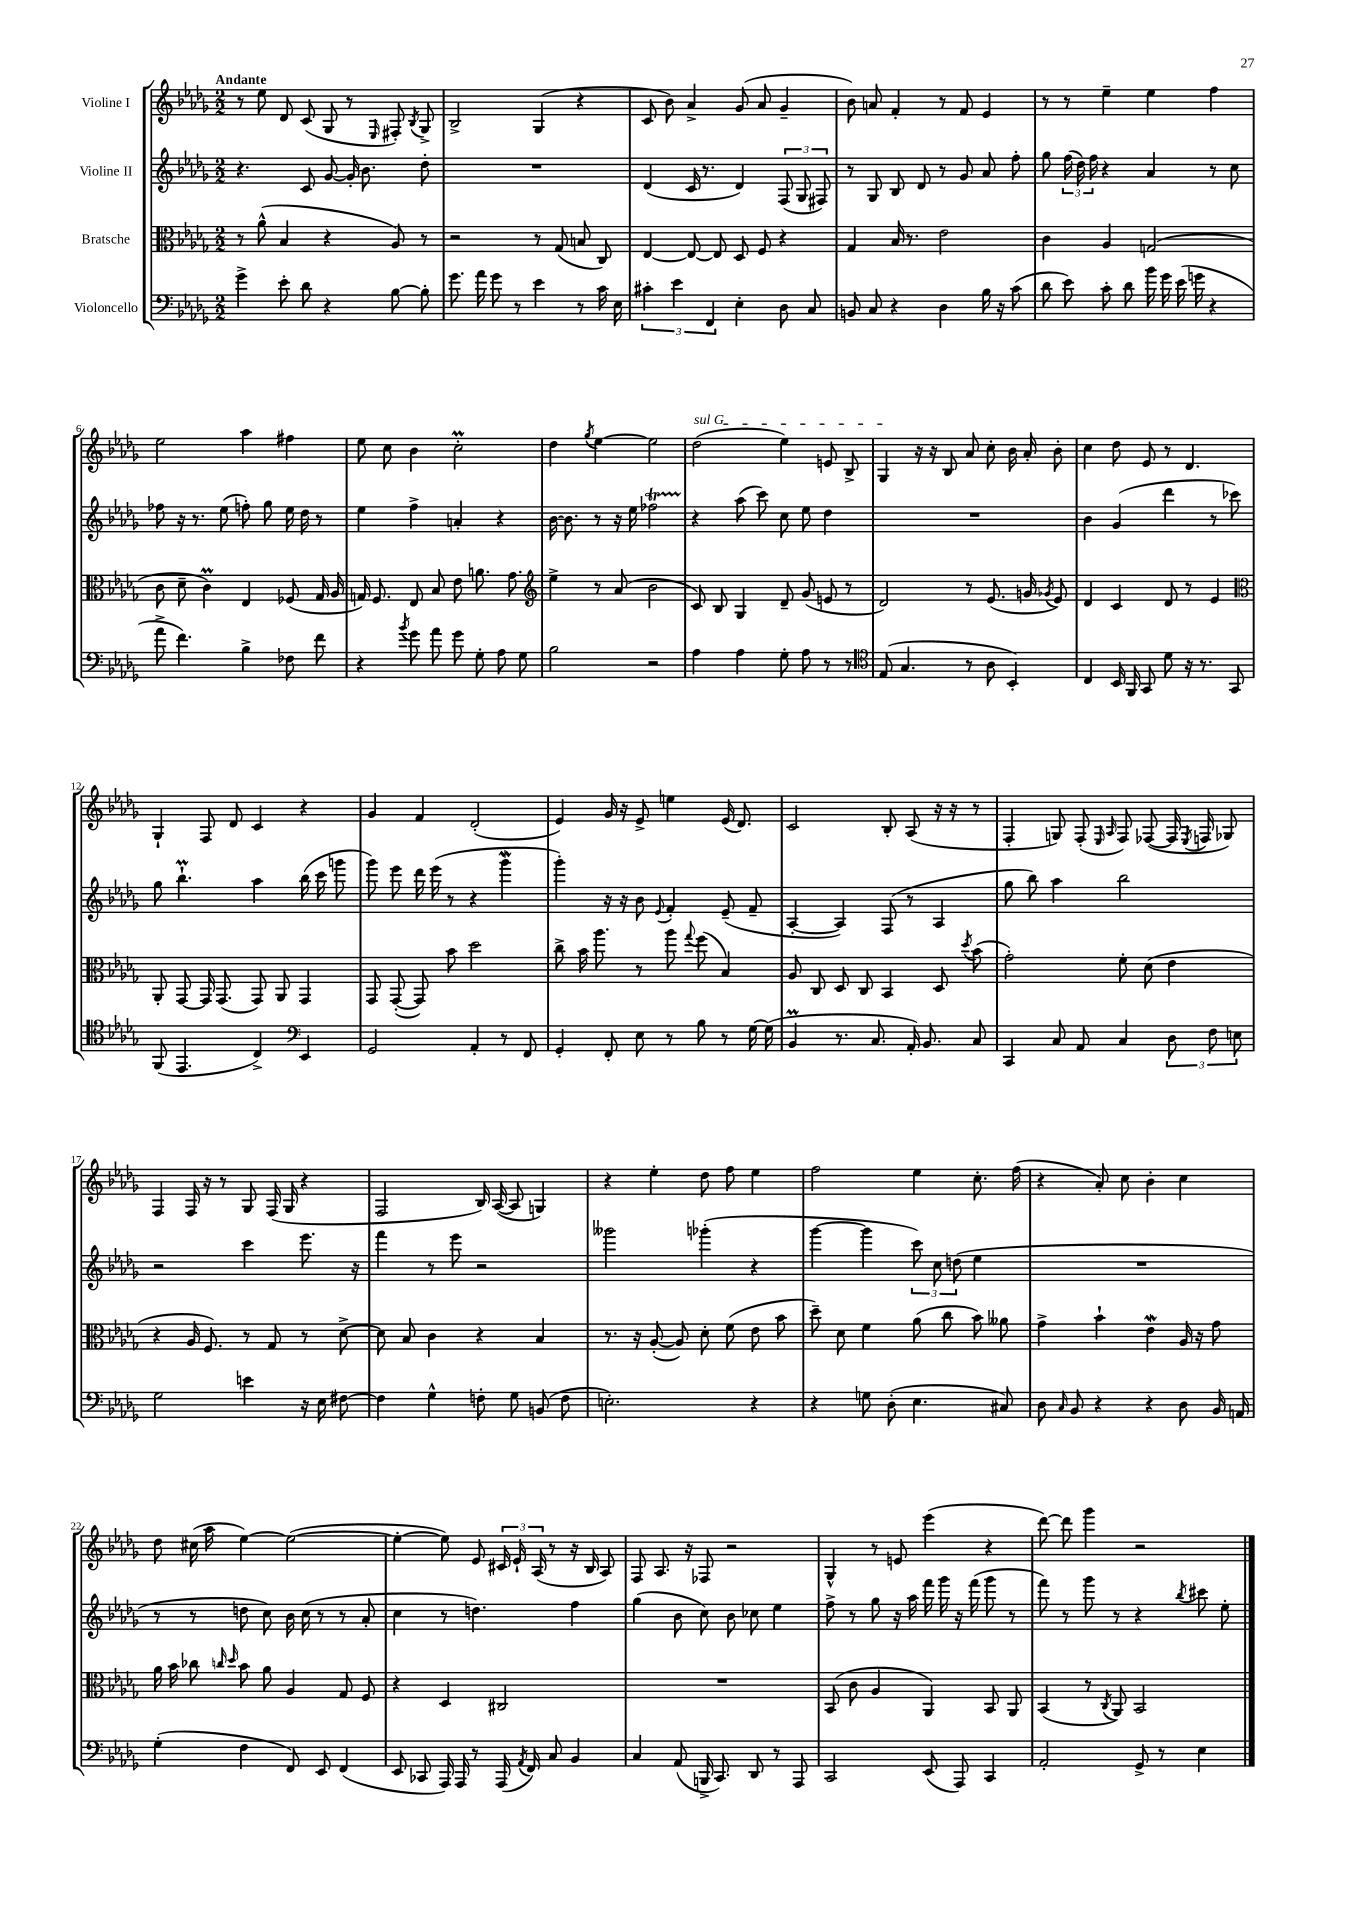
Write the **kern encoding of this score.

**kern	**kern	**kern	**kern
*part4	*part3	*part2	*part1
*staff4	*staff3	*staff2	*staff1
*I"Violoncello	*I"Bratsche	*I"Violine II	*I"Violine I
*clefF4	*clefC3	*clefG2	*clefG2
*k[b-e-a-d-g-]	*k[b-e-a-d-g-]	*k[b-e-a-d-g-]	*k[b-e-a-d-g-]
*M2/2	*M2/2	*M2/2	*M2/2
=1	=1	=1	=1
!	!	!	!LO:TX:a:B:t=Andante
4g-^\	8r	4.r	8r
.	(8a-^^\	.	8ee-\
8e-'\	4B-/	.	8d-/
8d-\	.	8c/	(8c/
4r	4r	[8g-/	8G-/
.	.	16g-'/]	8r
.	.	8.b-\	.
.	.	.	16qqE-/
[8B-\	8A-/)	.	8F#X'/)
.	.	.	8qB-/
8B-'\]	8r	8dd-'\	8G-^/
=2	=2	=2	=2
8.g-\	2r	1r	2B-^/
16a-\	.	.	.
8g-\	.	.	.
8r	.	.	.
4e-\	8r	.	(4G-/
.	(8G-/	.	.
8r	8Bn/	.	4r
16c\	8C/)	.	.
16E-\	.	.	.
=3	=3	=3	=3
6c#X'\	[4E-/	(4d-/	8c/
.	.	.	8b-\)
6e-\	.	.	.
.	8E-/_	16c/	4a-^/
.	.	8.r	.
6FF/	.	.	.
.	8E-/]	.	.
4E-'\	8D-/	4d-/)	(8g-/
.	8F/	.	8a-/
8D-\	4r	(12F/	4g-~/
.	.	12G-/	.
8C/	.	.	.
.	.	12F#X/)	.
=4	=4	=4	=4
8BBn/	4G-/	8r	8b-\)
8C/	.	8G-/	8an/
4r	16B-/	8B-/	4f'/
.	8.r	.	.
.	.	8d-/	.
4D-\	2e-\	8r	8r
.	.	8g-/	8f/
16B-\	.	8a-/	4e-/
16r	.	.	.
(8c\	.	8ff'\	.
=5	=5	=5	=5
8d-\	4c\	8gg-\	8r
8e-\)	.	(24ff\	8r
.	.	24dd-\)	.
.	.	24ff\	.
8c'\	4A-/	4r	4ee-~\
8d-\	.	.	.
16b-\	(2Gn/	4a-/	4ee-\
16g-\	.	.	.
(16e-\	.	.	.
16gn\	.	.	.
4r	.	8r	4ff\
.	.	8cc\	.
!!LO:LB:g=z
=6	=6	=6	=6
8a-^\	8c\	8ff-X\	2ee-\
4.f\)	8d-~\	16r	.
.	.	8.r	.
.	4cm\)	.	.
.	.	(8ee-\	.
4B-^\	4E-/	8ffn'\)	4aa-\
.	.	8gg-\	.
8F-X\	(8F-X/	16ee-\	4ff#X\
.	.	16dd-\	.
8f\	16G-/	8r	.
.	16A-/	.	.
=7	=7	=7	=7
4r	16Gn/)	4ee-\	8ee-\
.	8.F/	.	.
.	.	.	8cc\
8qb-/	.	.	.
8g-\	8E-/	4ff^\	4b-\
8a-\	8B-/	.	.
8g-\	8e-\	4an'/	2ccm'\
8G-'\	8.an\	.	.
8A-\	.	4r	.
.	8.g-\	.	.
8G-\	.	.	.
=8	=8	=8	=8
*	*clefG2	*	*
2B-\	4ee-^\	[16b-\	4dd-\
.	.	8.b-\]	.
.	.	.	8qgg-/
.	8r	8r	[4ee-\
.	(8a-/	16r	.
.	.	16ee-\	.
2r	2b-\	2ff-XT\	2ee-\]
=9	=9	=9	=9
!	!	!	!LO:TX:a:i:t=sul G
4A-\	8c/)	4r	(2dd-\
.	8B-/	.	.
4A-\	4G-/	(8aa-\	.
.	.	8ccc\)	.
8G-'\	8d-~/	8cc\	4ee-\)
8A-\	(8g-/	8ee-\	.
8r	8en/	4dd-\	8en/
8r	8r	.	8B-^/
=10	=10	=10	=10
*clefC4	*	*	*
(8E-/	2d-/)	1r	4G-/
4.G-/	.	.	.
.	.	.	16r
.	.	.	16r
.	.	.	8B-/
8r	8r	.	8a-/
8A-\	(8.e-/	.	8cc'\
4BB-'/)	.	.	16b-\
.	16gn/	.	16a-'/
.	8qg-X/	.	.
.	8e-/)	.	8b-'\
=11	=11	=11	=11
4C/	4d-/	4b-\	4cc\
16BB-/	4c/	(4g-/	8dd-\
16FF/	.	.	.
8GG-/	.	.	8e-/
8d-\	8d-/	4ddd-\	8r
16r	8r	.	4.d-/
8.r	.	.	.
.	4e-/	8r	.
8GG-/	.	8ccc-X\)	.
!!LO:LB:g=z
=12	=12	=12	=12
*	*clefC3	*	*
(8FF/	8AA-'/	8gg-\	4G-`/
4.EE-/	[8GG-/	4.bb-M`\	.
.	16GG-/]	.	8F/
.	(8.GG-/	.	.
.	.	.	8d-/
4C^/)	8GG-/)	4aa-\	4c/
.	8AA-/	.	.
*clefF4	*	*	*
4EE-/	4GG-/	(16bb-\	4r
.	.	16ccc\	.
.	.	8gggn\	.
=13	=13	=13	=13
2GG-/	8GG-/	8ggg-\)	4g-/
.	([8GG-'/	8eee-\	.
.	8GG-/])	16ddd-\	4f/
.	.	(16eee-\	.
.	8b-\	8r	.
4AA-'/	2dd-\	4r	(2d-'/
8r	.	4ggg-w\	.
8FF/	.	.	.
=14	=14	=14	=14
4GG-'/	8cc^\	4ggg-'\)	4e-/)
.	16b-\	.	.
.	8.aa-\	.	.
8FF'/	.	16r	16g-/
.	.	16r	16r
8E-\	8r	8b-\	8e-^/
.	.	8qqe-/	.
8r	8aa-\	4f'/	4een\
.	8qqgg-/	.	.
8B-\	(8ff\	.	.
8r	4B-/)	(8e-~/	(16e-/
.	.	.	8.d-/)
[16G-\	.	8f~/	.
(16G-\]	.	.	.
=15	=15	=15	=15
4BB-M/	8A-/	[4A-'/	2c/
.	8C/	.	.
8.r	8D-/	4A-/])	.
.	8C/	.	.
8.C/	.	.	.
.	4BB-/	(8F/	8B-'/
16AA-'/)	.	8r	(8A-/
8.BB-/	.	.	.
.	8D-/	4A-/	16r
.	.	.	16r
.	8qdd-/	.	.
8C/	(8b-\	.	8r
=16	=16	=16	=16
4CC/	2g-'\)	8gg-\	4F'/
.	.	8bb-\)	.
8C/	.	4aa-\	8Gn/)
8AA-/	.	.	(8F'/
.	.	.	16qqE-/
.	.	.	16qqA-/
4C/	8f'\	2bb-\	8F/)
.	(8d-\	.	([8F-X/
12D-\	4e-\	.	16F-/]
.	.	.	8qE-/
.	.	.	16Fn/
12F\	.	.	.
.	.	.	8G-X/)
12En\	.	.	.
!!LO:LB:g=z
=17	=17	=17	=17
2G-\	4r	2r	4F/
.	16A-/	.	16F/
.	8.F/)	.	16r
.	.	.	8r
4en\	8r	4ccc\	8G-/
.	8G-/	.	(16F/
.	.	.	16G-/
16r	8r	8.eee-\	4r
16E-\	.	.	.
[8F#X\	[8d-^\	.	.
.	.	16r	.
=18	=18	=18	=18
4F#\]	8d-\]	4fff\	2F/
.	8B-/	.	.
4G-^^\	4c\	8r	.
.	.	8eee-\	.
8Fn'\	4r	2r	16B-/)
.	.	.	([16A-/
8G-\	.	.	8A-/]
(8BBn/	4B-/	.	4Gn/)
8F\	.	.	.
=19	=19	=19	=19
2.En'\)	8.r	2ggg--X\	4r
.	16r	.	.
.	([8A-'/	.	4ee-'\
.	8A-/])	.	.
.	8d-'\	(4ggg-X'\	8dd-\
.	(8f\	.	8ff\
4r	8e-\	4r	4ee-\
.	8b-\	.	.
=20	=20	=20	=20
4r	8dd-~\)	[4ggg-\	2ff\
.	8d-\	.	.
8Gn\	4f\	4ggg-\]	.
(8D-'\	.	.	.
4.E-\	(8a-\	12ccc\)	4ee-\
.	.	12cc\	.
.	8cc\	.	.
.	.	(12ddn\	.
.	8b-\)	4ee-\	8.cc'\
8C#X/)	8a--X\	.	.
.	.	.	(16ff\
=21	=21	=21	=21
8D-\	4g-^\	1r	4r
16qqC/	.	.	.
8BB-/	.	.	.
4r	4b-`\	.	8a-'/)
.	.	.	8cc\
4r	4e-W\	.	4b-'\
8D-\	16A-/	.	4cc\
.	16r	.	.
16BB-/	8g-\	.	.
16AAn/	.	.	.
!!LO:LB:g=z
=22	=22	=22	=22
(4G-'\	16a-\	8r	8dd-\
.	16b-\	.	.
.	8cc-X\	8r	(16cc#X\
.	.	.	16aa-\
.	16qqccn/	.	.
.	16qqdd-/	.	.
4F\	8b-\	8ddn\	[4ee-\)
.	8a-\	8cc\)	.
8FF/)	4A-/	16b-\	(2ee-\_
.	.	(16cc\	.
8EE-/	.	8r	.
(4FF/	8G-/	8r	.
.	8F/	8a-'/	.
=23	=23	=23	=23
8EE-/	4r	4cc\	4ee-'\_
8CC-X/	.	.	.
16AAA-/)	4D-/	8r	8ee-\])
16AAA-/	.	.	.
8r	.	4.ddn\)	8e-/
(16AAA-/	2C#X/	.	24c#X/
.	.	.	24e-`/
8qAA-/	.	.	.
16FF/)	.	.	.
.	.	.	(24A-/
8C/	.	.	8r
4BB-/	.	4ff\	16r
.	.	.	16B-/
.	.	.	8A-/)
=24	=24	=24	=24
4C/	1r	(4gg-\	8F/
.	.	.	8.A-/
(8AA-/	.	8b-\	.
.	.	.	16r
16BBBn^/	.	8cc\)	8F-X/
8.CC/)	.	.	.
.	.	8b-\	2r
8DD-/	.	8cc-X\	.
8r	.	4ee-\	.
8AAA-/	.	.	.
=25	=25	=25	=25
2CC/	(8BB-/	8ff^\	4G-^^/
.	8c\	8r	.
.	4A-/	8gg-\	8r
.	.	16r	8en/
.	.	16aa-\	.
(8EE-/	4AA-/)	16fff\	(4eee-\
.	.	16ggg-\	.
8AAA-/)	.	16r	.
.	.	(16fff\	.
4CC/	8BB-/	8ggg-\	4r
.	8AA-/	8r	.
=26	=26	=26	=26
2AA-'/	(4BB-/	8fff\)	[8ddd-\)
.	.	8r	8ddd-\]
.	8r	8ggg-\	4ggg-\
.	8qC/	.	.
.	8AA-/)	8r	.
8GG-^/	2BB-/	4r	2r
8r	.	.	.
.	.	8qbb-/	.
4E-\	.	8ccc#X\	.
.	.	8ee-'\	.
==	==	==	==
*-	*-	*-	*-
